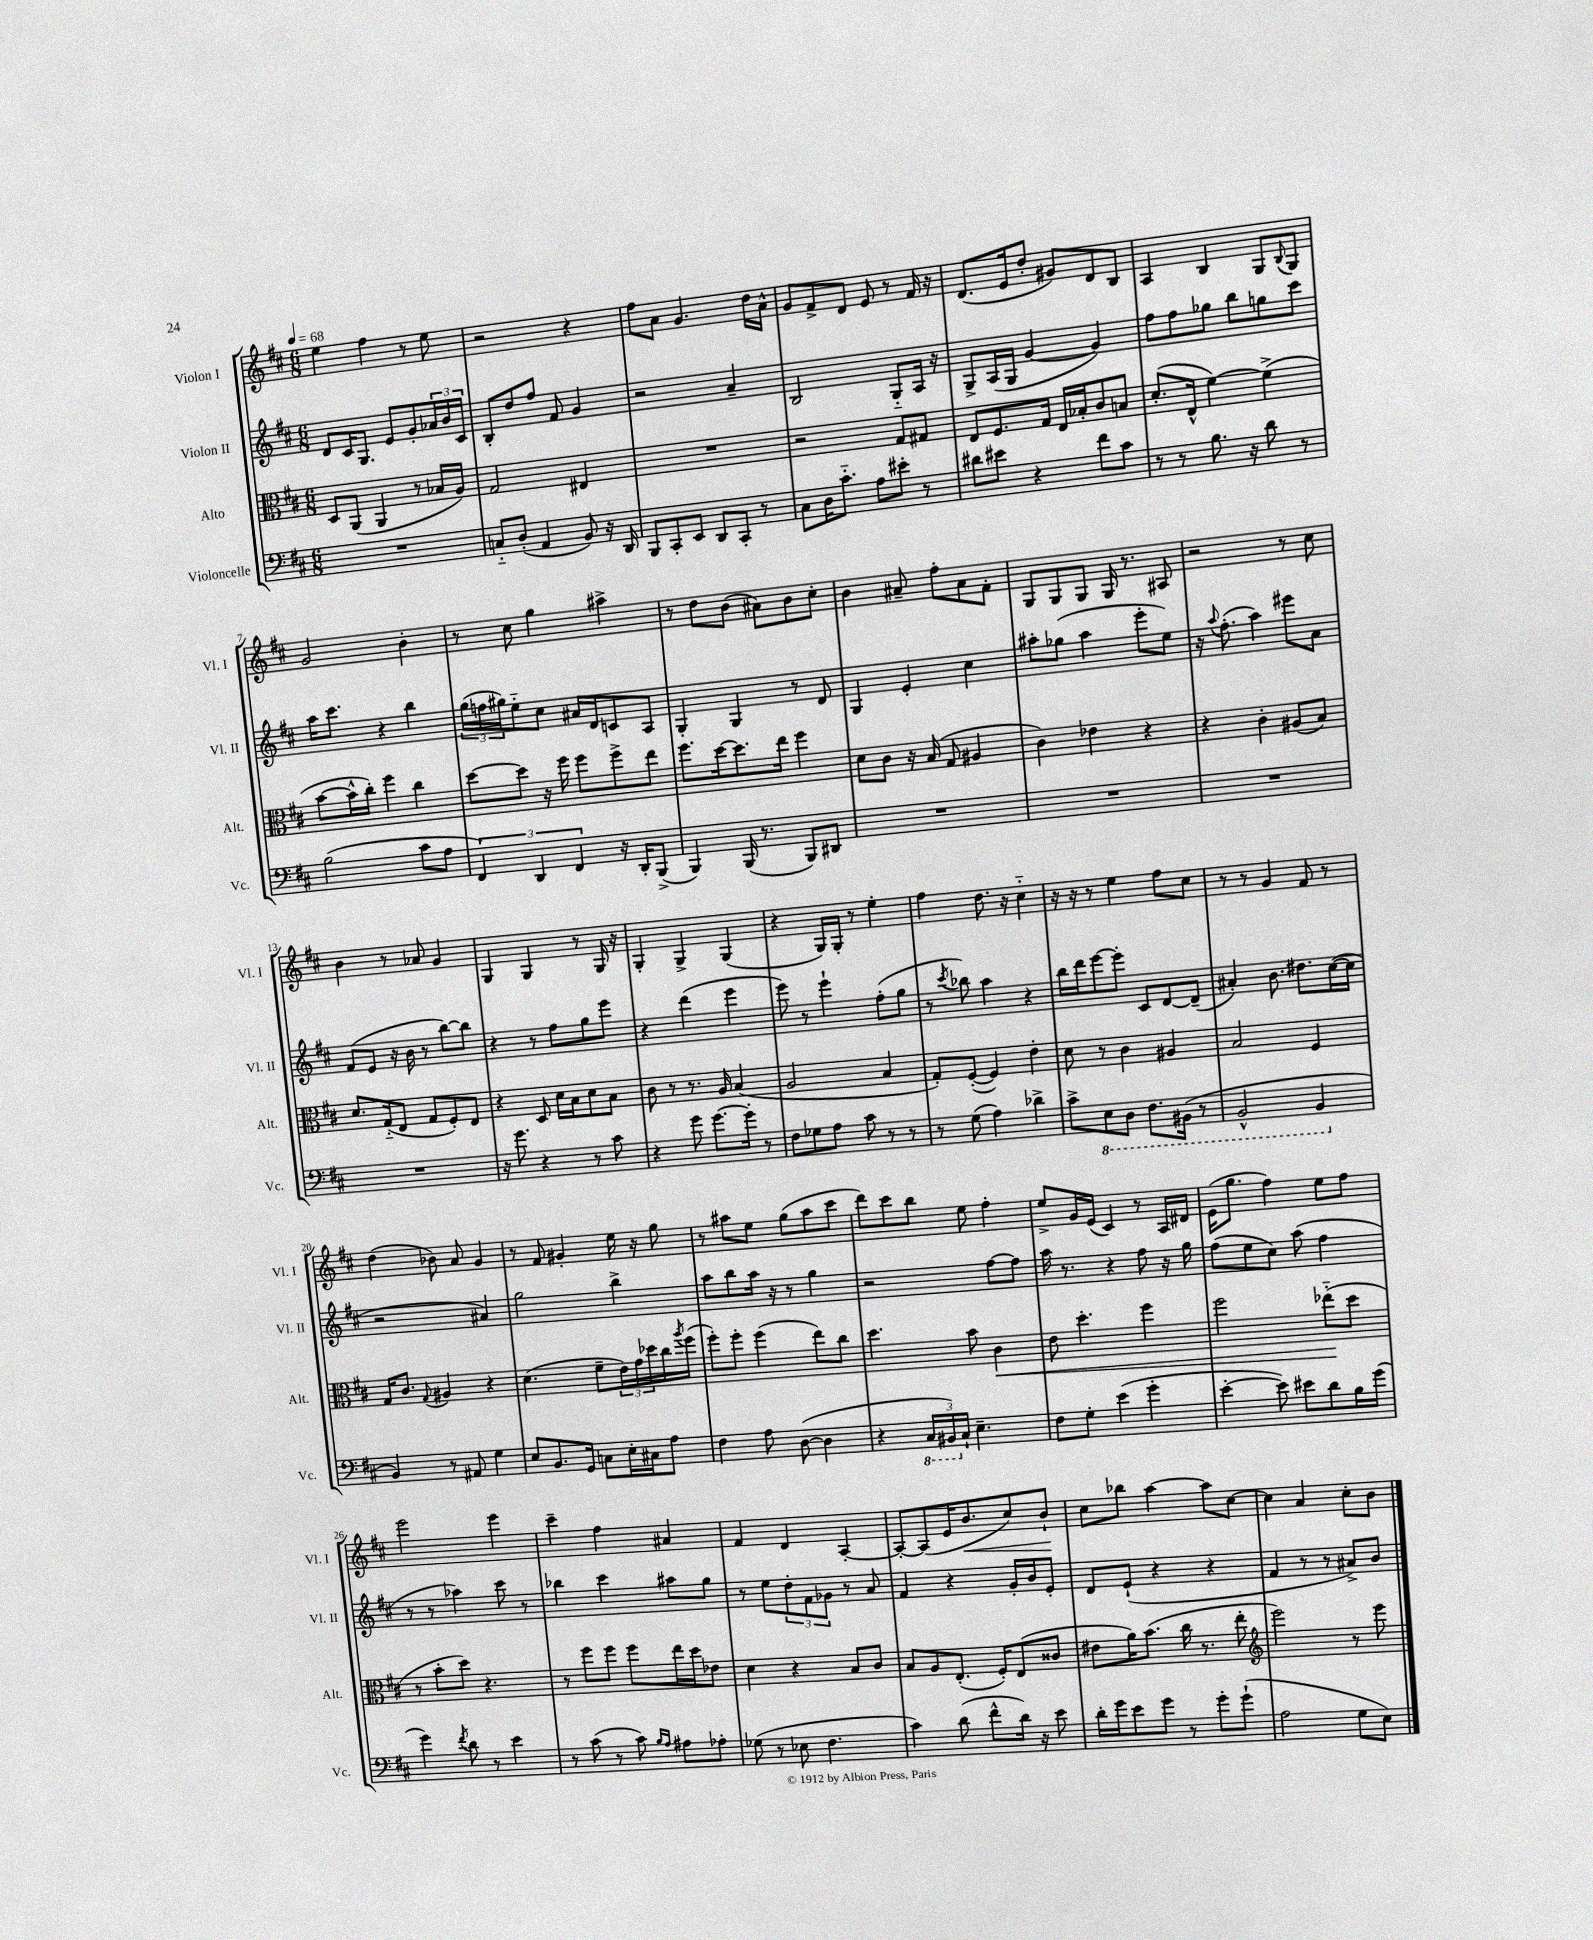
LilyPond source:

<<
\new StaffGroup <<
\new Staff = "s0" \with { instrumentName = "Violon I" shortInstrumentName = "Vl. I" } {
    \clef treble \key d \major \numericTimeSignature \time 6/8 \tempo 4 = 68
    e''4 fis''4 r8 e''8 |
    r2 r4 |
    fis''8 a'8 g'4. d''16 a'16-^ |
    g'8 fis'8-> d'8 e'8 r8 fis'16 r16 |
    d'8.( e'16 d''8-. gis'8) d'8 b8 |
    a4 b4 g8 \appoggiatura { b8 } g8 |
    g'2 b'4-. |
    r8 cis''8 g''4 ais''4-> |
    r8 d''8 b'8( ais'8) b'8 cis''8-. |
    b'4 ais'8-- fis''8-. ais'8 fis'8-. |
    g8 g8 g8 g16 r8. ais8 |
    r2 r8 cis''8 |
    b'4 r8 aes'8 g'4 |
    g4 g4 r8 g16 r16 |
    g4-. g4-> g4( |
    r4 g16) g16-. r8 e''4-. |
    fis''4 d''8. r16 cis''4-_ |
    r16 r16 r8 e''4 fis''8 cis''8 |
    r8 r8 g'4 fis'8 r8 |
    d''4( bes'8) a'8 g'4 |
    r8 fis'8 gis'4-. e''16 r16 g''8 |
    r8 ais''8 e''8 g''8( ais''8 cis'''8 |
    d'''8) cis'''8 b''8 e''8 fis''4-. |
    e''8-> g'16 e'16( cis'4) r8 a16 dis'16 |
    e'16( g''8. fis''4) e''8 fis''8 |
    e'''2 e'''4 |
    cis'''4-- fis''4 ais'4 |
    fis'4 d'4 a4~-. |
    a8~-. a8( e'16 b'8.\< cis''8) b'8-!\! |
    cis''8 bes''8 a''4~ a''8 cis''8~ |
    cis''4 a'4 cis''8-. b'8 \bar "|." |
}
\new Staff = "s1" \with { instrumentName = "Violon II" shortInstrumentName = "Vl. II" } {
    \clef treble \key d \major \numericTimeSignature \time 6/8
    d'8 cis'16 g8. e'8 g'8-. \tuplet 3/2 { aes'16 b'16 cis'16 } |
    b8-. d''8 fis''8 fis'8 g'4 |
    r2 a'4-- |
    b2 g8-_ a16 r16 |
    g8-> a16( g16 g'4~ g'4) |
    fis''8 fis''8 ges''8 b''8 g''8 cis'''8 |
    a''16 cis'''8. r4 b''4 |
    \tuplet 3/2 { g''16( f''16 gis''16) } e''8-_ cis''8 ais'16 d'16 c'8 a8 |
    g4-. g4 r8 d'8 |
    g4 e'4-. cis''4 |
    ais''8-. ges''8( ais''4 e'''8-. e''8) |
    r16 \appoggiatura { a''8 } fis''8.-.( a''4) eis'''8 a'8 |
    fis'8( e'8 r16 b'16 r8 b''8~) b''8 |
    r4 r8 fis''8 g''8 e'''8 |
    r4 d'''4( e'''4 |
    e'''8) r8 e'''4-! fis''8-.( g''8 |
    r8 \acciaccatura { cis'''8 } bes''8) a''4 r4 |
    b''16 d'''16 e'''8~ e'''8-. cis'8 d'8~ d'8--( |
    ais'4-.) b'8. dis''8. cis''16~( cis''16 |
    r2 ais'4) |
    g''2 b''4-> |
    a''8 b''8 a''16 r16 r8 g''4 |
    r2 fis''8~ fis''8 |
    a''16 r8. r4 fis''8 r16 g''16 |
    fis''8( e''8 cis''8) a''8( fis''4 |
    r8 r8 aes''4) cis'''8 r8 |
    bes''4 cis'''4 ais''8 g''8 |
    r8 e''8 \tuplet 3/2 { d''8-. fis'8 ges'8 } r8 a'8 |
    fis'4 r4 g'16-. b'16 e'8-. |
    d'8 e'8-!( r4 r4 |
    fis'4 r8 r8 ais'8->) b'8 \bar "|." |
}
\new Staff = "s2" \with { instrumentName = "Alto" shortInstrumentName = "Alt." } {
    \clef alto \key d \major \numericTimeSignature \time 6/8
    d8 a,8( a,4 r8 bes16 a16) |
    g2 eis4 |
    R2. |
    r2 g8 gis8 |
    e8 fis8. g16 e16 bes16-. cis'8 b8 |
    d'8.-.( e16-^ fis'4~) fis'4->( |
    b'8~ b'16-^ cis''16-.) fis''4 cis''4 |
    d''8~ d''8 r16 fis''16 fis''8 fis''8-> e''8 |
    fis''8. d''16~ d''8. e''16 fis''4 |
    d'8 cis'8 r16 b16( g8 ais4 |
    cis'4) ees'4 r4 |
    r4 cis'4-. ais8( b8) |
    d'8. g16-_( e8 g8 fis8-.) e8 |
    r4 d8 d'16 b16 d'8 b8 |
    cis'8 r8 r8. a16 b4( |
    a2 b4 |
    g8-.) fis8~-.( fis4) e'4-. |
    d'8 r8 cis'4 ais4 |
    b2 fis4 |
    g16 cis'8. \appoggiatura { g8 } ais4 r4 |
    d'4.( fis'8-- \tuplet 3/2 { e'16) g'16 des''16 } cis''16 \acciaccatura { a''8 } fis''16( |
    fis''8-.) fis''8-. fis''4( e''8) cis''8 |
    d''4. b'8 cis'4\< |
    e'8 d''4.-. fis''4 |
    fis''2 ees''8-_\!( d''8 |
    r8 b'8-. d''8) r4. |
    r8 fis''8 fis''8 fis''8 e''16 d''16 ees'8 |
    d'4 r4 b8 cis'8 |
    b8 a8 e8.-.( fis16-.) e8( cisis'8 |
    eis'8 a'16) b'8.( cis''16 r8. e''8-. |
    \clef treble e'''2) r8 e'''8 \bar "|." |
}
\new Staff = "s3" \with { instrumentName = "Violoncelle" shortInstrumentName = "Vc." } {
    \clef bass \key d \major \numericTimeSignature \time 6/8
    R2. |
    c8-_ d8-.( a,4 b,8) r16 d,16 |
    b,,8 cis,8-. e,8 d,8 cis,8-. r8 |
    cis8 d16 cis'8.-_ a8 eis'8-. r8 |
    dis'8 eis'8 r4 fis'8 cis'8 |
    r8 r8 b8. r16 d'8 r8 |
    b2( cis'8 a8 |
    \tuplet 3/2 { fis,4) d,4 fis,4 } r16 d,16-. b,,8->( |
    b,,4) b,,16( r8. b,,8) dis,8 |
    R2. |
    R2. |
    R2. |
    R2. |
    r16 g'8. r4 r8 cis'8 |
    r4 g'8 g'8.~ g'16-. r8 |
    fis8 ges8 a8 cis'8 r8 r8 |
    r8 g8( a4) des'4-> |
    cis'8-> \ottava #-1 e,8 d,8 fis,8. bis,,16( r8 |
    b,,2-^ b,,4 \ottava #0 |
    b,4) r8 ais,8 g4 |
    e8 b,8. g,16 c8 e16-. cis16 a8 |
    fis4 a8 d8~( d4 |
    r4 \tuplet 3/2 { \ottava #-1 cis,16 bis,,16) \ottava #0 cis16-! } e4.-- |
    fis8 g8-. e'4( g'4-. |
    e'4~-. e'8) eis'8 d'8 b16 g'16( |
    g'4) \acciaccatura { fis'8 } d'8 r8 e'4 |
    r8 cis'8( r8 cis'8) \grace { b16 a16 } ais8 aes8-. |
    ges8( r8 ees8 fis4. |
    cis'4) d'8( fis'8-^ d'16) r16 e'8 |
    d'16-. g'16 e'8 g'8 r8 g'8-. g'8-!( |
    a2 g8 e8) \bar "|." |
}
>>
>>
